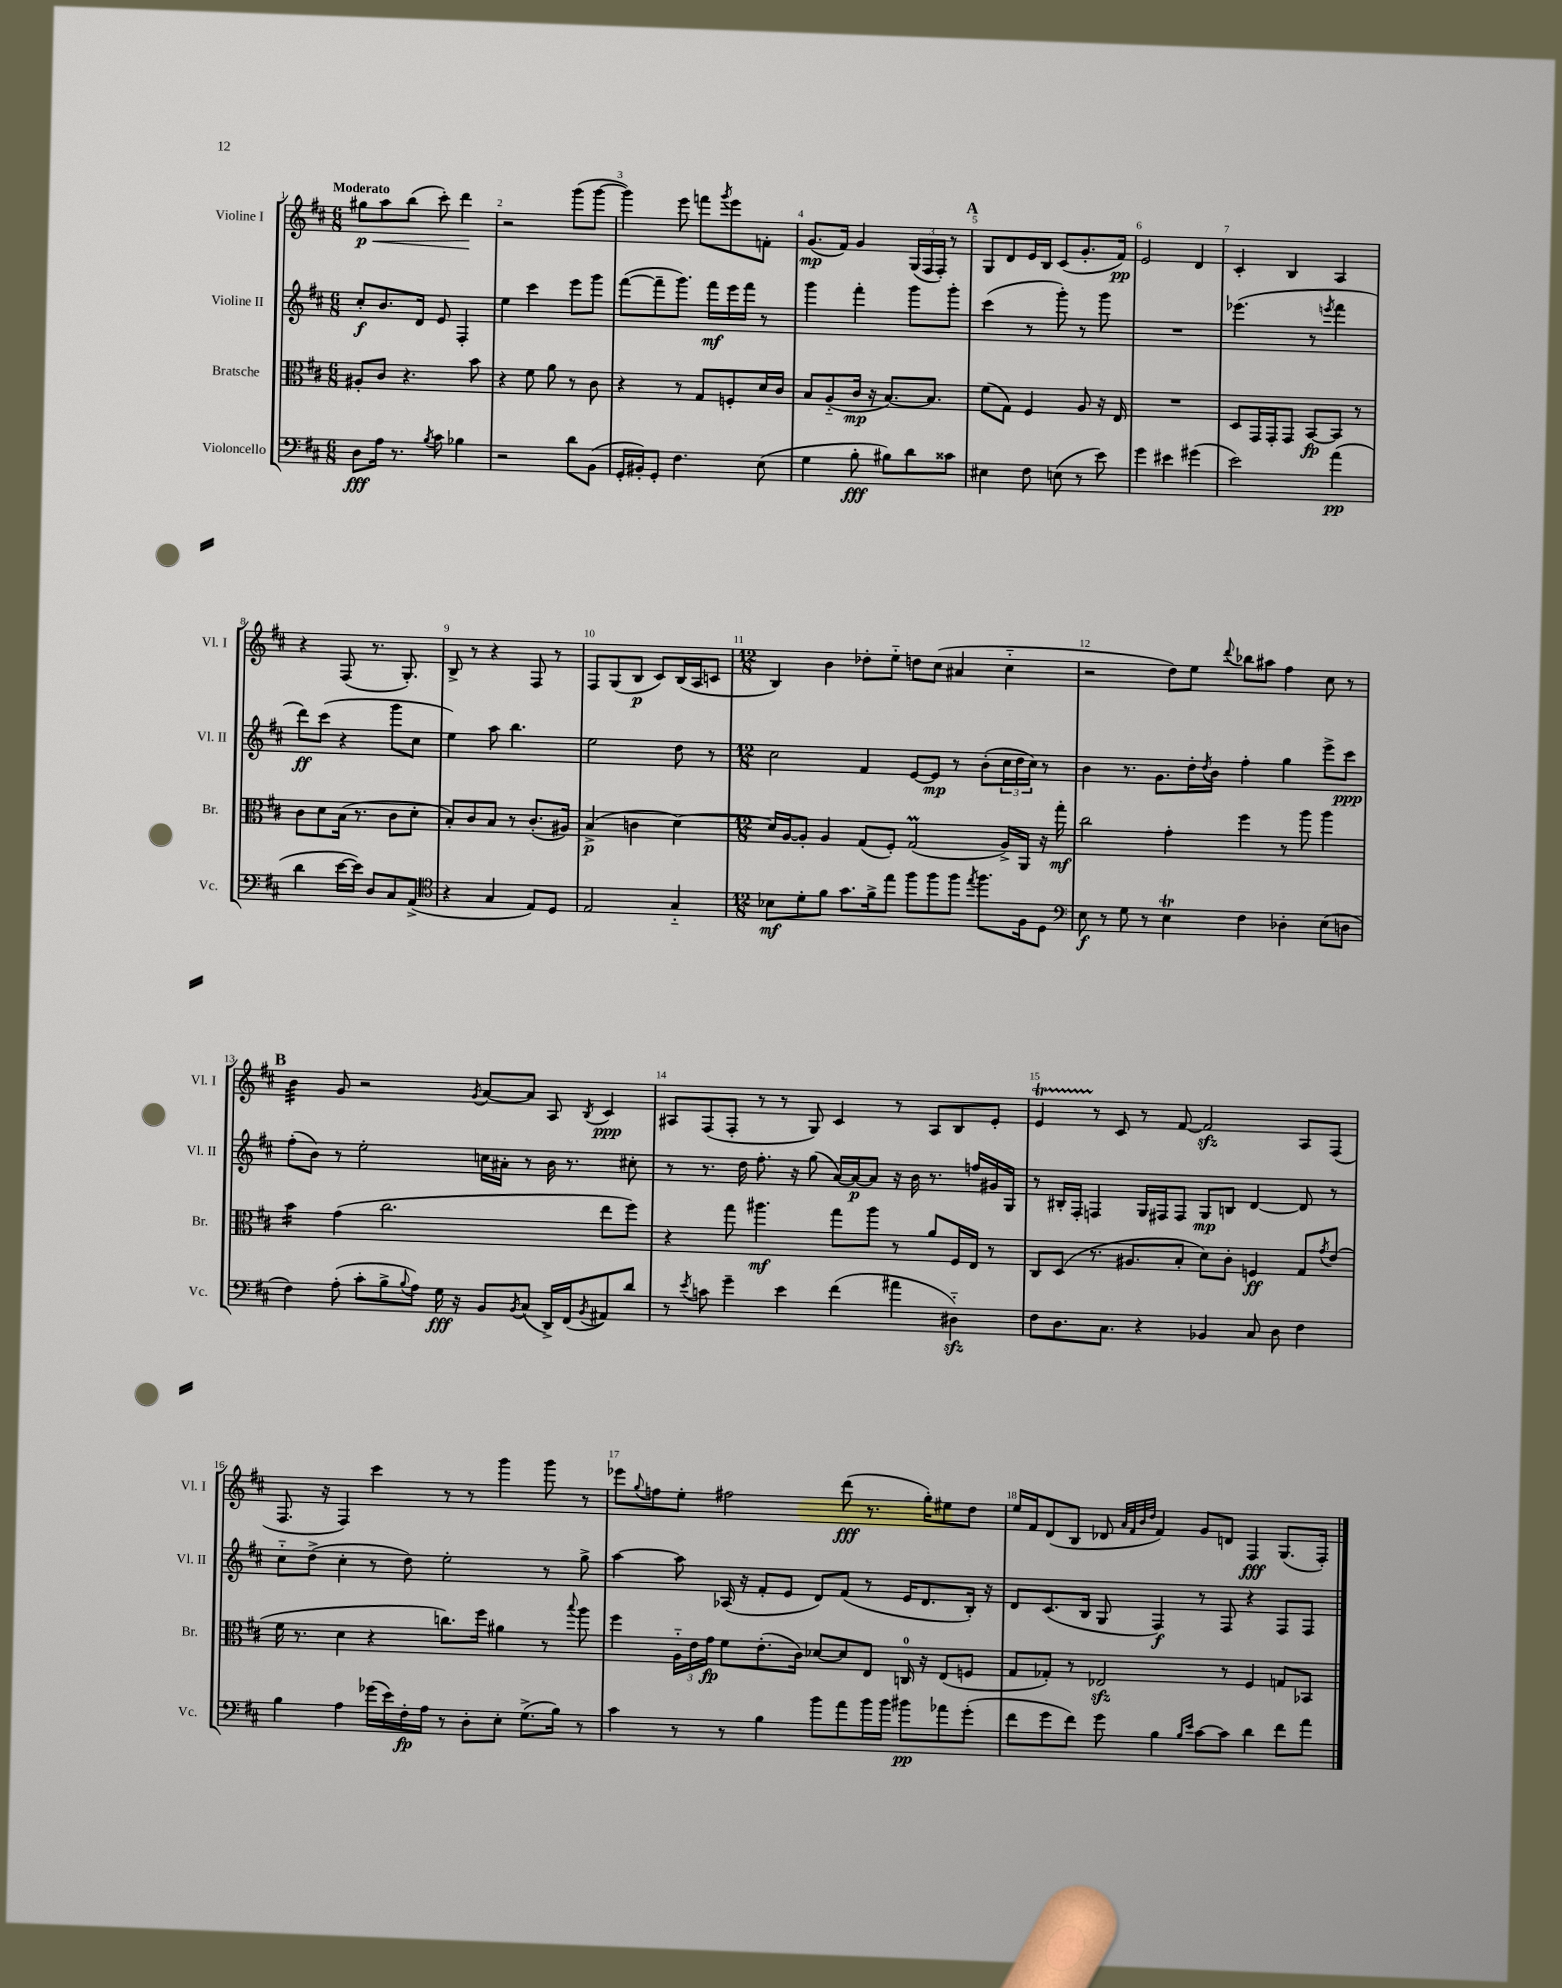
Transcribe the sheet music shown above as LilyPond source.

<<
\new StaffGroup <<
\new Staff = "s0" \with { instrumentName = "Violine I" shortInstrumentName = "Vl. I" } {
    \clef treble \key d \major \numericTimeSignature \time 6/8 \tempo "Moderato"
    gis''8\p\< a''8 b''8( cis'''8-.) d'''4\! |
    r2 g'''8( g'''8~ |
    g'''4) e'''8 f'''8 \acciaccatura { g'''8 } e'''8 f'8-. |
    g'8.\mp( fis'16) g'4 \tuplet 3/2 { g16( fis16 fis16-.) } r8 |
    \mark \markup { \bold "A" } g8 d'8 e'16 b16 cis'8( g'8.-. fis'16\pp) |
    e'2 d'4 |
    cis'4-. b4 a4 |
    r4 fis8( r8. g8.-.) |
    b8-> r8 r4 fis8 r8 |
    fis8 g8( b8\p cis'8) b16( a16 c'8 |
    \numericTimeSignature \time 12/8 b4) b'4 des''8-. e''8-_ d''8 cis''8( ais'4 cis''4-_ |
    r2 d''8) e''8 \appoggiatura { d'''8 } bes''8 ais''8 fis''4 cis''8 r8 |
    \mark \markup { \bold "B" } b'4:32 g'8 r2 \acciaccatura { g'8 } a'8~ a'8 a8 \acciaccatura { b8 } cis'4\ppp |
    ais8 fis8( fis8-. r8 r8 g8) cis'4 r8 ais8 b8 e'8-. |
    e'4\startTrillSpan r8\stopTrillSpan cis'8 r8 fis'8~ fis'2\sfz a8 fis8( |
    fis8. r16 fis4) cis'''4 r8 r8 g'''4 g'''8 r8 |
    ees'''8 \appoggiatura { g''8 } f''8 e''8-. fis''2 d'''8\fff( r8. g''16-.) eis''8 d''8 |
    e''16 fis'16 d'8( b8 des'8 \grace { a'32 fis'32 b'32 d''32 } fis'4) g'8 d'8 fis4\fff g8.( fis16-.) \bar "|." |
}
\new Staff = "s1" \with { instrumentName = "Violine II" shortInstrumentName = "Vl. II" } {
    \clef treble \key d \major \numericTimeSignature \time 6/8
    cis''8-.\f b'8. d'16 e'8 fis4-. |
    e''4 cis'''4 e'''8 g'''8 |
    fis'''8~( fis'''8-- g'''8.) fis'''16\mf e'''16 fis'''16 r8 |
    g'''4 fis'''4-. g'''8 g'''8-. |
    \mark \markup { \bold "A" } cis'''4( r8 g'''8-.) r8 g'''8 |
    R2. |
    ees'''4.( r8 \acciaccatura { e'''8 } fis'''4 |
    d'''8\ff) cis'''8( r4 g'''8 cis''8 |
    e''4) a''8 b''4. |
    e''2 d''8 r8 |
    \numericTimeSignature \time 12/8 cis''2 fis'4 e'8~ e'8\mp r8 b'8-.( \tuplet 3/2 { cis''16 d''16 cis''16) } r8 |
    b'4 r8. g'8. d''16-. \acciaccatura { d''8 } b'16 fis''4-. g''4 e'''8-> cis'''8\ppp |
    \mark \markup { \bold "B" } fis''8-.( b'8) r8 e''2-. c''16 ais'16-. r8 b'16 r8. cis''8-. |
    r8 r8. d''16 fis''8.-. r16 g''8( a'16~) a'16~\p a'8 r16 b'16 r8. f''16 gis'16 g16 |
    r8 bis16-. fis16-. f4 g16 fis16 fis8 g8\mp b8 d'4~ d'8 r8 |
    cis''8-_ d''8->( cis''4-. r8 d''8) e''2-. r8 g''8-> |
    a''4~ a''8 aes16( r16 fis'8-. e'8 d'8) fis'8( r8 e'16 d'8. b16-.) r16 |
    d'8 cis'8.( b16 g8 fis4\f) r8 fis8 r4 fis8 fis8 \bar "|." |
}
\new Staff = "s2" \with { instrumentName = "Bratsche" shortInstrumentName = "Br." } {
    \clef alto \key d \major \numericTimeSignature \time 6/8
    ais8-. cis'8 r4. b'8 |
    r4 fis'8 a'8 r8 cis'8 |
    r4 r8 g8 f8-. d'16 cis'16 |
    b8 a8-_( cis'16\mp r16 b8.~) b8. |
    \mark \markup { \bold "A" } fis'8( g8) fis4 a8 r16 e16 |
    R2. |
    d8 g,16 g,16-. g,8 b,8~\fp b,8 r8 |
    cis'8 d'8 b16( r8. cis'8 d'8-. |
    b8-.) cis'8 b8 r8 cis'8.-.( ais16) |
    b4->\p( c'4 d'4~) |
    \numericTimeSignature \time 12/8 d'16 a16~ a8-. a4 g8( fis8-.) g2\prall( a16->) a,16 r16 g''16-.\mf |
    cis''2 g'4-. fis''4 r8 a''8 a''4 |
    \mark \markup { \bold "B" } b'4:16 g'4( cis''2. e''8 fis''8) |
    r4 g''8 ais''4.\mf g''8 ais''8 r8 a'8 fis16 e16 r8 |
    cis8 d8( r8. ais8. b8-. d'8) cis'8-. f4\ff g8 \acciaccatura { g'8 } e'8( |
    fis'16 r8. d'4 r4 c''8.) fis''16 ais'4 r8 \appoggiatura { b''8 } a''8 |
    fis''4 \tuplet 3/2 { a16-_ e'16 g'16\fp } fis'8 e'8.-.( cis'16) des'8~ des'8 e8 c16-0 r16 e8( f8 |
    g8 ges8-.) r8 ees2\sfz r8 fis4 g8 bes,8 \bar "|." |
}
\new Staff = "s3" \with { instrumentName = "Violoncello" shortInstrumentName = "Vc." } {
    \clef bass \key d \major \numericTimeSignature \time 6/8
    d8\fff a16 r8. \acciaccatura { b8 } cis'8 bes4 |
    r2 d'8 b,8( |
    g,16-. bis,16-.) g,8-. fis4. e8( |
    g4 b8-.\fff bis8) d'8 cisis'8 |
    \mark \markup { \bold "A" } eis4 fis8 e8( r8 e'8) |
    g'4 eis'4 gis'4( |
    e'2) a'4\pp( |
    d'4 e'16~ e'16) d8 cis8 a,8->( |
    \clef tenor r4 g4 e8) d8 |
    e2 g4-_ |
    \numericTimeSignature \time 12/8 bes8\mf d'8-. fis'8 g'8. fis'16-> e''8 fis''8 fis''8 fis''8 \acciaccatura { e''8 } fis''8. fis16 d8 |
    \clef bass e8\f r8 g8 r8 e4\trill fis4 des4-. e8( d8 |
    \mark \markup { \bold "B" } fis4) a8-.( cis'8-. b8-> \appoggiatura { b8 } a8) g16\fff r16 b,8 \acciaccatura { b,8 } cis8( d,16->) fis,16( \acciaccatura { b,8 } ais,8) d'8 |
    r8 \acciaccatura { e'8 } c'8 g'4-- e'4 fis'4( ais'4 dis4-_\sfz) |
    fis8 d8. cis8. r4 bes,4 cis8 d8 fis4 |
    b4 a4 ges'16( e'16) fis16-.\fp a16 r8 d8-. e8-. g8.->( b16) r8 |
    cis'4 r8 r8 b4 b'8 a'8 b'16 b'16 bis'8\pp aes'8 g'8-.( |
    fis'8 g'8 fis'8) g'8 b4 \grace { b16 e'16 } cis'8~ cis'8 d'4 fis'8 a'8 \bar "|." |
}
>>
>>
\layout { \context { \Score \override BarNumber.break-visibility = ##(#f #t #t) barNumberVisibility = #all-bar-numbers-visible } }
